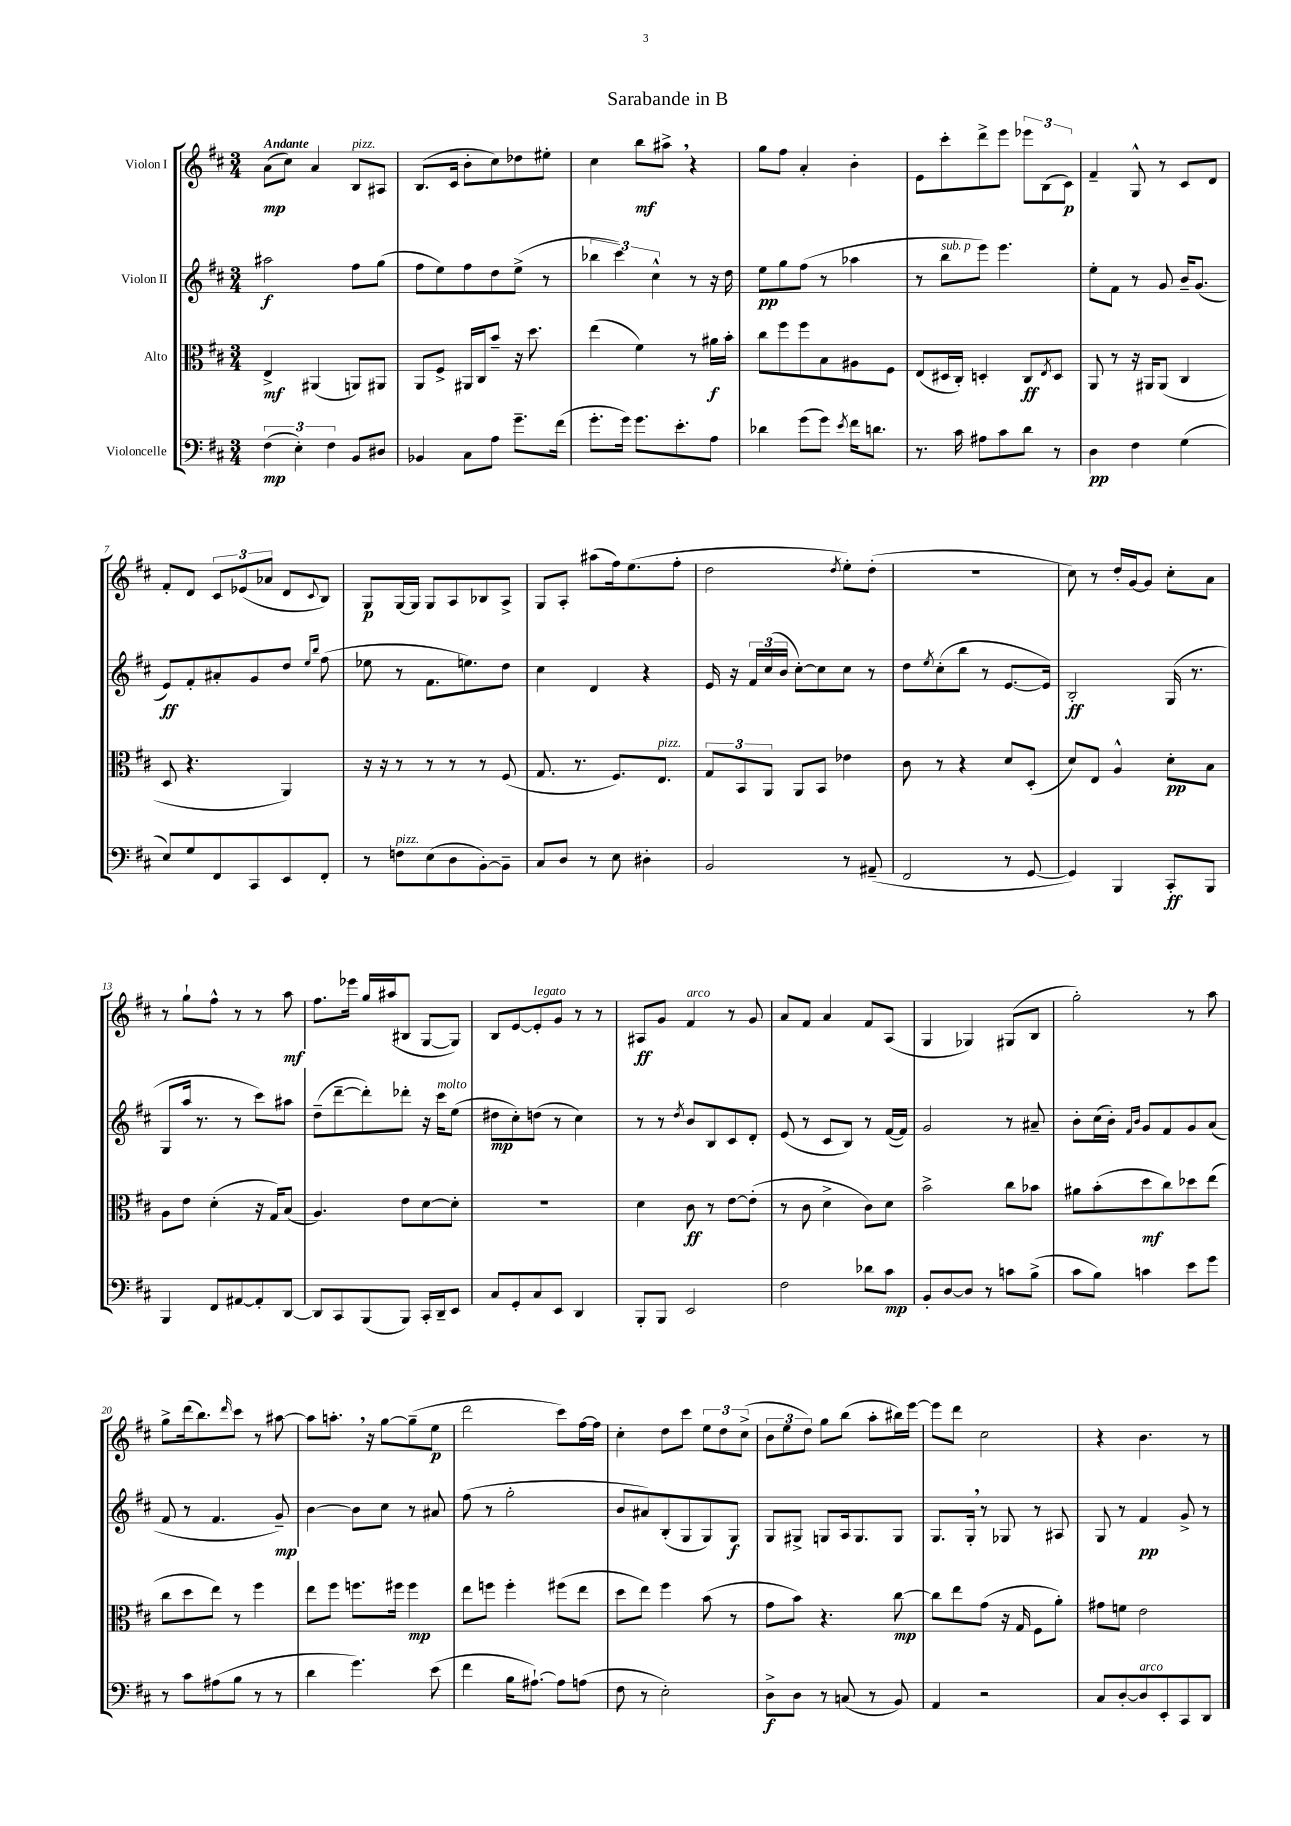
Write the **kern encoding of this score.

**kern	**kern	**kern	**kern
*staff4	*staff3	*staff2	*staff1
*clefF4	*clefC3	*clefG2	*clefG2
*k[f#c#]	*k[f#c#]	*k[f#c#]	*k[f#c#]
*M3/4	*M3/4	*M3/4	*M3/4
(6F#	4E^	2aa#	(8a
.	.	.	8cc#)
6E')	.	.	.
.	(4AA#	.	4a
6F#	.	.	.
8BB	8AA)	8ff#	8B
8D#	8AA#	(8gg	8A#
=	=	=	=
4BB-	8AA	8ff#	(8.B
.	8F#^	8ee)	.
.	.	.	16c#
8C#	16AA#	8ff#	8b'
.	16C#	.	.
8A	8b~	8dd	8cc#)
8.g~	16r	(8ee^	8dd-
.	8.dd	.	.
.	.	8r	8ee#'
(16f#	.	.	.
=	=	=	=
8.g'	(4ee	6bb-	4cc#
.	.	6ccc#)	.
16g)	.	.	.
8.g	4f#)	.	8bb
.	.	6cc#^^	.
.	.	.	8aa#^
8.e'	.	.	.
.	8r	8r	4r
8A	16a#	16r	.
.	16b'	16dd	.
=	=	=	=
4d-	8cc#	8ee	8gg
.	8ff#	8gg	8ff#
(8g	8ff#	(8ff#	4a'
8g)	8B	8r	.
8qe	.	.	.
16f#	8A#	4aa-	4b'
8.d	.	.	.
.	8F#	.	.
=	=	=	=
8.r	(8E	8r	8e
.	16D#	8bb	8ccc#'
16c#	16C#')	.	.
8A#	4D'	8eee)	8ddd^
8c#	.	4.eee	8eee
8d	8C#	.	12eee-
.	.	.	(12B
.	8qE	.	.
8r	8D	.	.
.	.	.	12c#)
=	=	=	=
4D	8AA	8ee'	4f#~
.	8r	8f#	.
4F#	16r	8r	8G^^
.	16AA#	.	.
.	(8AA#	8g	8r
(4G	4C#	16b~	8c#
.	.	(8.g	.
.	.	.	8d
=	=	=	=
8E)	8D	8e)	8f#'
8G	4.r	8f#'	8d
8FF#	.	8a#'	12c#
.	.	.	(12e-
8CC#	.	8g	.
.	.	.	12a-
8EE	4AA)	8dd	8d
.	.	16qqee	.
.	.	16qqbb	8qqc#
8FF#'	.	(8ff#	8B)
=	=	=	=
8r	16r	8ee-	8G
.	16r	.	.
8F	8r	8r	[16G
.	.	.	16G]
(8E	8r	8.f#	8G
8D	8r	.	8A
.	.	8.ee)	.
[8BB')	8r	.	8B-
8BB~]	(8F#	8dd	8A^
=	=	=	=
8C#	8.G	4cc#	8G
8D	.	.	8A'
.	8.r	.	.
8r	.	4d	(8aa#
8E	8.F#)	.	16ff#)
.	.	.	(8.ee
4D#'	.	4r	.
.	8.E	.	.
.	.	.	8ff#'
=	=	=	=
2BB	12G	16e	2dd
.	.	16r	.
.	12BB	.	.
.	.	24f#	.
.	12AA	(24cc#	.
.	.	24b	.
.	8AA	[8cc#')	.
.	8BB	8cc#]	.
.	.	.	8qdd
8r	4e-	8cc#	8ee')
(8AA#~	.	8r	(8dd'
=	=	=	=
2FF#	8c#	8dd	2.r
.	.	8qee	.
.	8r	(8cc#'	.
.	4r	8bb	.
.	.	8r	.
8r	8d	[8.e	.
[8GG	(8D'	.	.
.	.	16e])	.
=	=	=	=
4GG])	8d)	2B'	8cc#)
.	8E	.	8r
4BBB	4A^^	.	16dd'
.	.	.	[16g
.	.	.	8g]
8CC#'	8d'	(16G	8cc#'
.	.	8.r	.
8BBB	8B	.	8a
=	=	=	=
4BBB	8A	8G	8r
.	8e	16aa	8gg`
.	.	8.r	.
8FF#	(4d'	.	8ff#^^
[8AA#	.	8r	8r
8AA#']	16r	8ccc#)	8r
.	16G)	.	.
[8DD	(8B	8aa#	8aa
=	=	=	=
8DD]	4.A)	(8dd~	8.ff#
8CC#	.	[8ddd~	.
.	.	.	16eee-
(8BBB	.	8ddd'])	16gg
.	.	.	(16aa#
8BBB)	8e	8ddd-'	8B#
16CC#'	[8d	16r	[8G
16DD~	.	16ccc#	.
8EE	8d']	(8ee	8G])
=	=	=	=
8C#	2.r	8dd#	8B
8GG'	.	8cc#')	[8e
8C#	.	(8dd	8e']
8EE	.	8r	8g
4DD	.	4cc#)	8r
.	.	.	8r
=	=	=	=
8BBB'	4d	8r	8A#
8BBB	.	8r	8g
.	.	8qdd	.
2EE	8c#	8b	4f#
.	8r	8B	.
.	[8e	8c#	8r
.	(8e']	8d'	8g
=	=	=	=
2F#	8r	(8e	8a
.	8c#	8r	8f#
.	4d^	8c#	4a
.	.	8B)	.
8d-	8c#)	8r	8f#
8c#	8d	([16f#	(8A
.	.	16f#])	.
=	=	=	=
8BB'	2b^	2g	4G
[8D	.	.	.
8D]	.	.	4G-)
8r	.	.	.
8c	8cc#	8r	(8G#
(8B^	8b-	8a#~	8B
=	=	=	=
8c#	8a#	8b'	2gg')
8B)	(8b'	(16cc#	.
.	.	16b')	.
.	.	16qqf#	.
.	.	16qqb	.
4c	8dd	8g	.
.	8cc#)	8f#	.
8e	8dd-	8g	8r
8g	(8ee	(8a	8aa
=	=	=	=
8r	8cc#	8f#	8gg^
8c#	8dd	8r	(16ddd
.	.	.	8.bb)
(8A#	8ee)	4.f#	.
.	.	.	16qqddd
8B	8r	.	8ccc#
8r	4ff#	.	8r
8r	.	8g~)	[8aa#
=	=	=	=
4d	8ee	[4b	8aa#]
.	8ff#	.	8.aa'
4.g)	8.ff	8b]	.
.	.	.	16r
.	.	8cc#	[8gg
.	16ff#	.	.
.	4ff#	8r	(8gg~]
(8e	.	8a#	8ee
=	=	=	=
4f#	8ee	(8ff#	2ddd
.	8ff	8r	.
16B	4ff'	2gg'	.
[8.A#`)	.	.	.
8A#]	(8ff#	.	8ccc#)
(8A	8ee	.	[16ff#
.	.	.	16ff#]
=	=	=	=
8F#	8dd	8b	4cc#'
8r	8ee)	8a#)	.
2E')	4ff#	(8B'	8dd
.	.	8G	8ccc#
.	(8b	8G)	12ee
.	.	.	12dd
.	8r	8G	.
.	.	.	(12cc#^
=	=	=	=
8D^	8g	8G	12b
.	.	.	12ee
8D	8b)	8G#^	.
.	.	.	12dd)
8r	4.r	8G	8gg
(8C	.	16A	(8bb
.	.	8.G	.
8r	.	.	8aa'
8BB)	[8cc#	8G	16bb#)
.	.	.	[16eee
=	=	=	=
4AA	8cc#]	8.G	8eee]
.	8ee	.	8ddd
.	.	16G'	.
2r	(8g	8r	2cc#
.	16r	8G-	.
.	16G	.	.
.	8F#	8r	.
.	8a')	8A#	.
=	=	=	=
8C#	8g#	8G	4r
[8D'	8f	8r	.
8D]	2e	4f#	4.b
8EE'	.	.	.
8CC#	.	8g^	.
8DD	.	8r	8r
==	==	==	==
*-	*-	*-	*-
